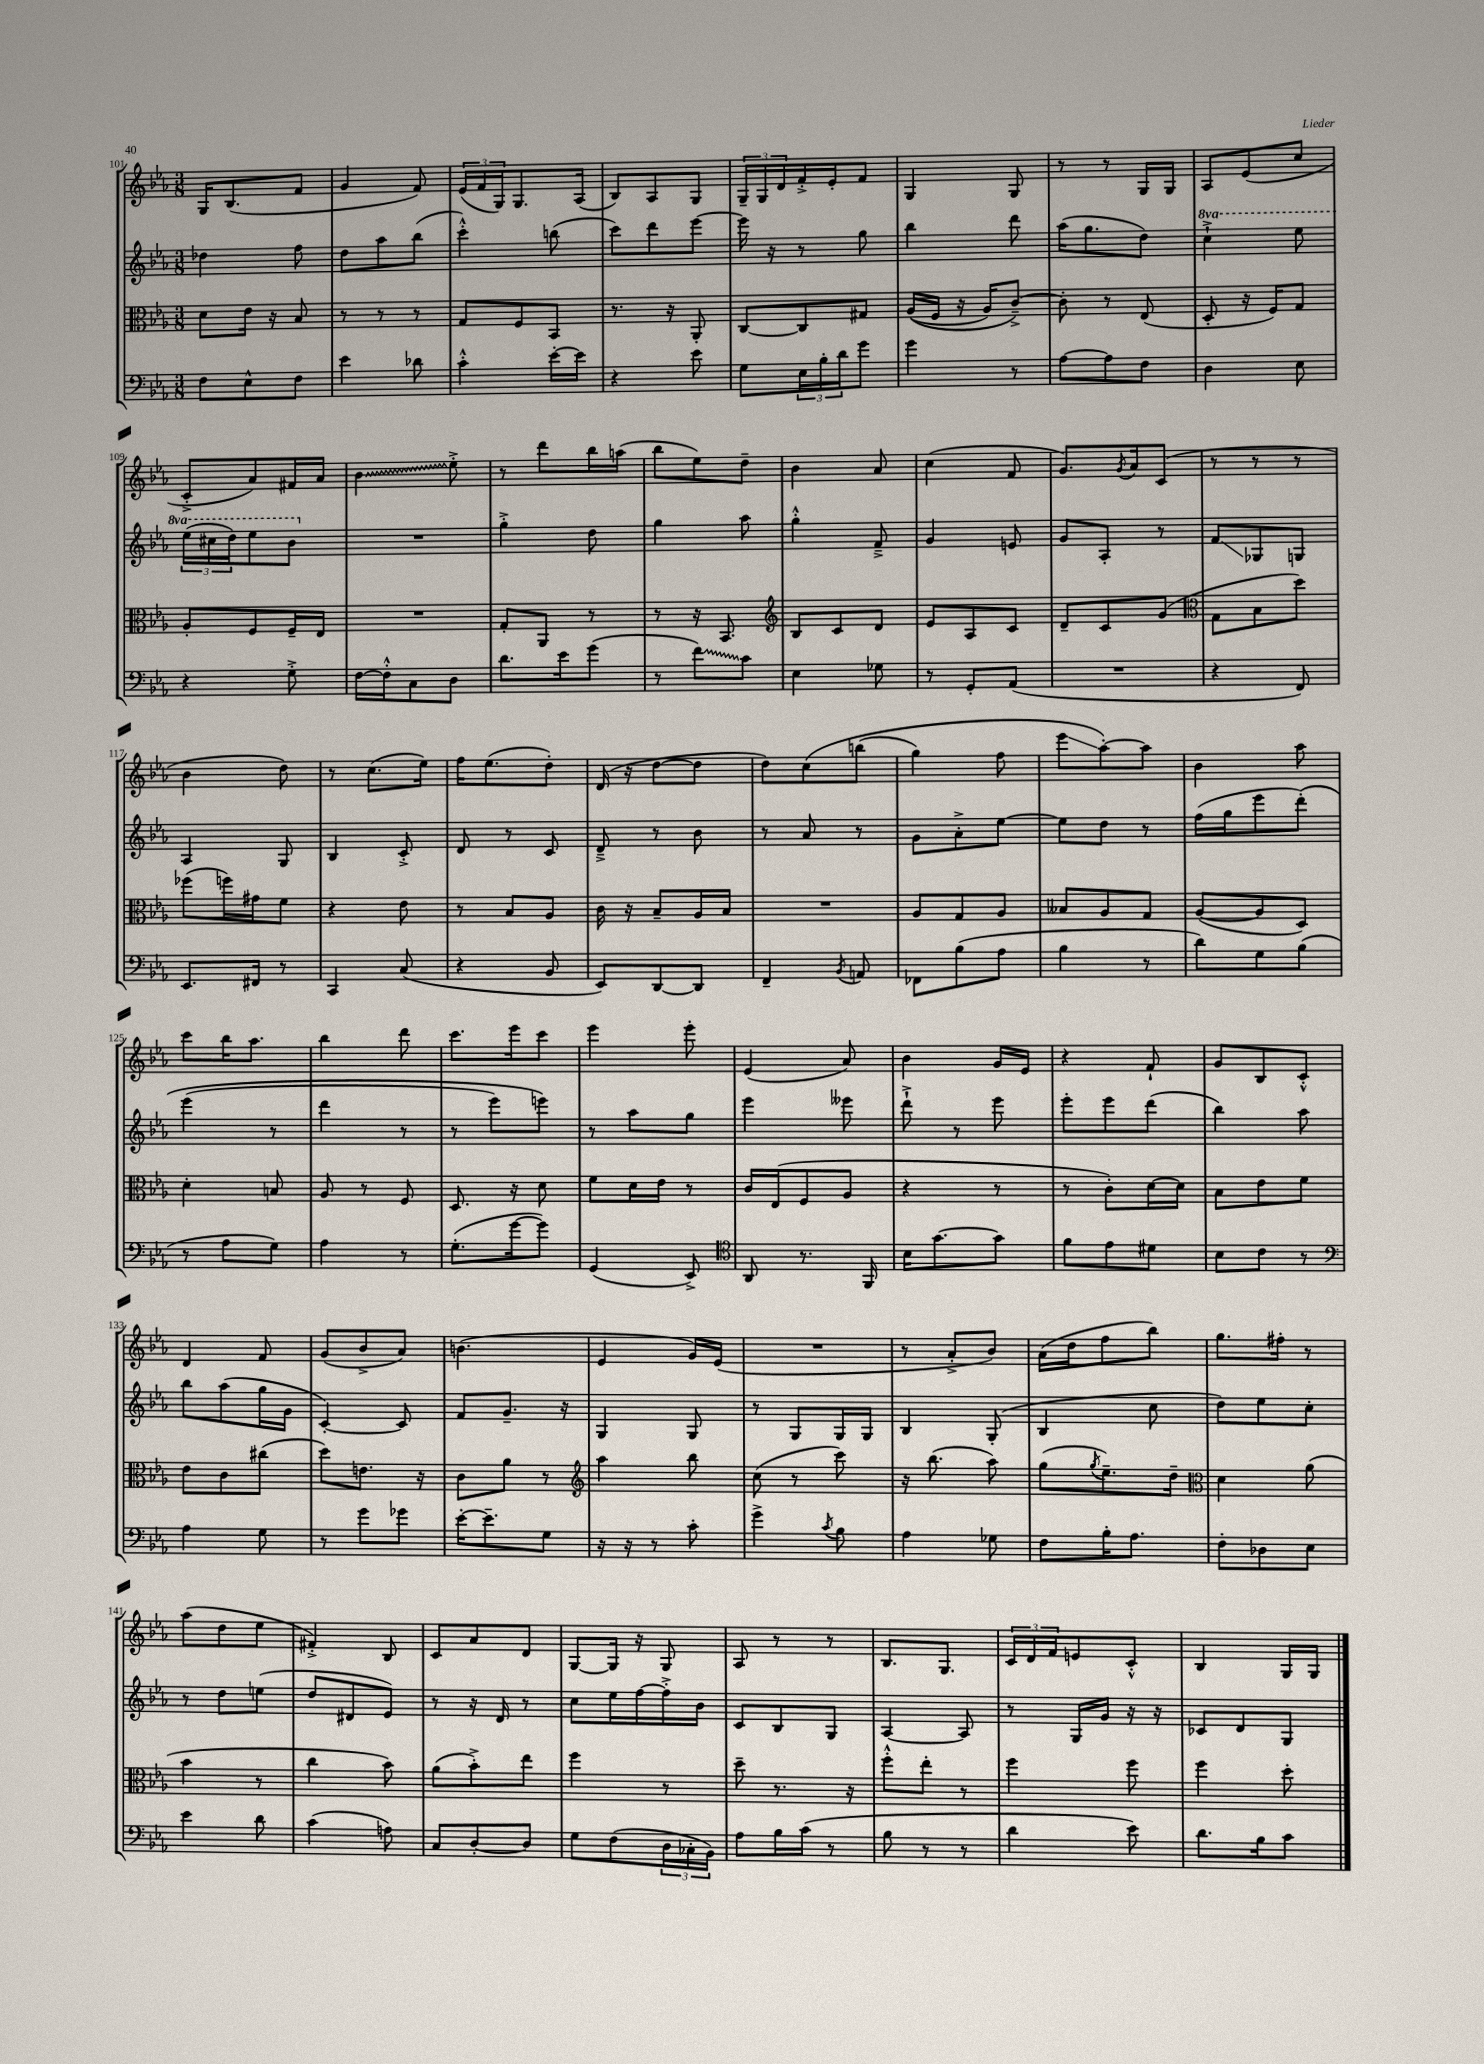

**kern	**kern	**kern	**kern
*staff4	*staff3	*staff2	*staff1
*clefF4	*clefC3	*clefG2	*clefG2
*k[b-e-a-]	*k[b-e-a-]	*k[b-e-a-]	*k[b-e-a-]
*M3/8	*M3/8	*M3/8	*M3/8
8F\L	8d\L	4dd-\	16G/LK
.	.	.	(8.B-/
8E-^^\	16e-\Jk	.	.
.	16r	.	.
8F\J	8B-/	8ff\	8f/J
=	=	=	=
4e-\	8r	8dd\L	4g/
.	8r	8aa-\	.
8d-\	8r	(8bb-\J	8f/)
=	=	=	=
4c'^^\	8G/L	4ccc'^^\)	(24e-/LL
.	.	.	24f/
.	.	.	24G/J)
.	8F/	.	8.G/
[16e-'\LL	8BB-/J	(8bb\	.
16e-\]JJ	.	.	(16A-/Jk
=	=	=	=
4r	8.r	8ccc\L)	8B-/L)
.	.	8ddd\	8A-/
.	16r	.	.
8e-\	8AA-'/	[8eee-\J	8G/J
=	=	=	=
8G\L	[8C/L	16eee-\]	24G~/LL
.	.	.	24G/
.	.	16r	.
.	.	.	24d/
24E-\L	8C/]	8r	16f'^/
24B-'\	.	.	.
.	.	.	16e-'/J
24d\J	.	.	.
8g\J	8G#/J	8gg\	8f/J
=	=	=	=
4g\	&((16A-/LL	4bb-\	4G/
.	16F/JJ	.	.
.	16r	.	.
.	16A-/LK)	.	.
8r	[8c~^/J&)	8ddd\	8G/
=	=	=	=
[8A-\L	8c'\]	(16aa-\LK	8r
.	.	8.gg\	.
8A-\]	8r	.	8r
8F\J	(8E-/	8dd\J)	16G/LL
.	.	.	16G/JJ
=	=	=	=
4D\	8D'/	4ccc`^\	8A-/L
.	16r	.	(8e-/
.	16F/LK)	.	.
8E-\	8G/J	8eee-\	8cc/J
=	=	=	=
4r	8A-'/L	(24eee-\LL	8c'^/L
.	.	24ccc#\	.
.	.	24ddd\J)	.
.	8F/	8eee-\	8a-/)
8G'^\	16F~/L	8bb-\J	16f#/L
.	16E-/JJ	.	16a-/JJ
=	=	=	=
[16F\LL	4.r	4.r	4b-\
16F'^^\]J	.	.	.
8C\	.	.	.
8D\J	.	.	8ee-'^\
=	=	=	=
8.d\L	8G'/L	4gg'^\	8r
.	8AA-/J	.	8ddd\L
16e-\k	.	.	.
(8g\J	8r	8dd\	16bb-\L
.	.	.	(16aa\JJ
=	=	=	=
8r	8r	4gg\	8bb-\L
8f\L)	16r	.	8ee-\)
.	8.BB-/	.	.
8c\J	.	8aa-\	8dd~\J
=	=	=	=
*	*clefG2	*	*
4E-\	8B-/L	4gg'^^\	4b-\
.	8c/	.	.
8G-\	8d/J	8f~^/	8a-/
=	=	=	=
8r	8e-/L	4g/	(4cc\
8GG'/L	8A-/	.	.
(8AA-/J	8c/J	8e/	8f/
=	=	=	=
4.r	8d~/L	8g/L	8.g/L)
.	8c/	8A-'/J	.
.	.	.	8qg/
.	.	.	16a-/k
.	(8g/J	8r	(8c/J
=	=	=	=
*	*clefC3	*	*
4r	8G\L	8f/L	8r
.	8B-\	8G-/	8r
8FF/)	8dd\J)	8G/J	8r
=	=	=	=
8.EE-/L	(8ff-\L	4A-/	4b-\
.	16ff\L)	.	.
16FF#/Jk	16g#\J	.	.
8r	8f\J	8G/	8dd\)
=	=	=	=
4CC/	4r	4B-/	8r
.	.	.	(8.cc\L
(8C/	8e-\	8c'^/	.
.	.	.	16ee-\Jk)
=	=	=	=
4r	8r	8d/	16ff\LK
.	.	.	(8.ee-\
.	8B-/L	8r	.
8BB-/	8A-/J	8c/	8dd'\J)
=	=	=	=
8EE-/L)	16c\	8d~^/	(16d/
.	16r	.	16r
[8DD/	8B-~/L	8r	[8dd\L
8DD/]J	16A-/L	8b-\	8dd\]J
.	16B-/JJ	.	.
=	=	=	=
4FF~/	4.r	8r	8dd\L)
.	.	8a-/	&(8cc\
8qBB-/	.	.	.
8AA/	.	8r	(8bb\J
=	=	=	=
8FF-\L	8A-/L	8g\L	4gg\)
(8B-\	8G/	8a-'^\	.
8A-\J	8A-/J	[8ee-\J	8ff\
=	=	=	=
4B-\	8B--/L	8ee-\]L	8eee-\L
.	8A-/	8dd\J	[8aa-'\&)
8r	8G/J	8r	8aa-\]J
=	=	=	=
8d\L)	([8A-/L	(16ff\LL	4b-\
.	.	16gg\J	.
8G\	8A-/]	8eee-\	.
(8B-\J	8D/J)	&(8ddd'\J)	8aa-\
=	=	=	=
8r	4d'\	(4eee-\	8ccc\L
8A-\L	.	.	16bb-\K
.	.	.	8.aa-\J
8G\J)	8B/	8r	.
=	=	=	=
4A-\	8A-/	4ddd\	4bb-\
.	8r	.	.
8r	8F/	8r	8ddd\
=	=	=	=
(8.G'\L	8.D/	8r	8.ccc\L
.	.	8eee-\L)	.
[16g\k	16r	.	16eee-\k
8g\]J)	8d\	8eee\J&)	8ccc\J
=	=	=	=
(4GG/	8f\L	8r	4eee-\
.	16d\L	8aa-\L	.
.	16e-\JJ	.	.
8EE-^/)	8r	8gg\J	8eee-'\
=	=	=	=
*clefC4	*	*	*
8AA-/	16c/LL	4eee-\	(4e-/
.	(16E-/J	.	.
8.r	8F/	.	.
.	8A-/J	8eee--\	8a-/)
16FF/	.	.	.
=	=	=	=
16B-\LK	4r	8ddd`^\	4b-\
[8.g\	.	.	.
.	.	8r	.
8g\]J	8r	8eee-\	16g/LL
.	.	.	16e-/JJ
=	=	=	=
8f\L	8r	8eee-'\L	4r
8e-\	8c'\L)	8eee-\	.
8d#\J	[16d\L	(8ddd\J	8f`/
.	16d\]JJ	.	.
=	=	=	=
8B-\L	8B-\L	4bb-\)	8g/L
8c\J	8e-\	.	8B-/
8r	8f\J	8aa-\	8c'^^/J
=	=	=	=
*clefF4	*	*	*
4A-\	8e-\L	8bb-\L	4d/
.	8c\	(8aa-\	.
8G\	(8cc#\J	16gg\L	8f/
.	.	16g\JJ	.
=	=	=	=
8r	8dd\L)	[4c'/)	(8g/L
8g\L	8.e\J	.	8b-^/
8g-\J	.	8c/]	8a-/J)
.	16r	.	.
=	=	=	=
[16e-'\LK	8c\L	8f/L	(4.b\
8.e-~\]	.	.	.
.	8a-\J	8.g~/J	.
8G\J	8r	.	.
.	.	16r	.
=	=	=	=
*	*clefG2	*	*
16r	4aa-\	4G/	4e-/
16r	.	.	.
8r	.	.	.
8c'\	8bb-\	8G/	16g/LL)
.	.	.	(16e-/JJ
=	=	=	=
4g^\	(8cc\	8r	4.r
.	8r	8G/L	.
8qc/	.	.	.
8B-\	8ccc\)	16G/L	.
.	.	16G/JJ	.
=	=	=	=
4A-\	16r	4B-/	8r
.	(8.bb-\	.	.
.	.	.	8a-'^/L
8G-\	8aa-\)	(8G'/	8b-/J)
=	=	=	=
8F\L	(8gg\L	4B-/	(16a-\LL
.	.	.	16dd\J
.	8qgg/	.	.
16B-'\K	8.ee-~\)	.	8ff\
8.A-\J	.	.	.
.	.	8cc\	8bb-\J)
.	16dd~\Jk	.	.
=	=	=	=
*	*clefC3	*	*
8F'\L	4d\	8dd\L)	8.gg\L
8D-\	.	8ee-\	.
.	.	.	16ff#'\Jk
8E-\J	(8a-\	8cc'\J	8r
=	=	=	=
4e-\	4b-\	8r	(8aa-\L
.	.	8dd\L	8dd\
8d\	8r	(8ee\J	8ee-\J
=	=	=	=
(4c\	4cc\	8dd/L	4f#'^/)
.	.	8d#/	.
8A\)	8b-\)	8e-/J)	8B-/
=	=	=	=
8C/L	(8a-\L	8r	8c/L
[8D'/	8b-'^\)	16r	8a-/
.	.	16d/	.
8D/]J	8ee-\J	8r	8d/J
=	=	=	=
8G\L	4ff\	8cc\L	[8G/L
(8F\	.	16ee-\L	16G/]Jk
.	.	[16ff\	16r
24D\L	8r	16ff'^\]	8G/
24C-'\	.	.	.
.	.	16b-\JJ	.
24BB-\JJ)	.	.	.
=	=	=	=
8A-\L	8dd~\	8c/L	8A-/
16B-\L	8.r	8B-/	8r
(16c\JJ	.	.	.
8r	.	8G/J	8r
.	16r	.	.
=	=	=	=
8B-\	8ff'^^\L	[4A-/	8.B-/L
8r	8ee-'\J	.	.
.	.	.	8.G/J
8r	8r	8A-/]	.
=	=	=	=
4d\	4ff\	8r	24c/LL
.	.	.	24d/
.	.	.	24f/J
.	.	16G/LL	8e/
.	.	16g/JJ	.
8e-\)	8ff\	16r	8c'^^/J
.	.	16r	.
=	=	=	=
8.d\L	4ff\	8c-/L	4B-/
.	.	8d/	.
16B-\k	.	.	.
8c\J	8dd'\	8G/J	16G/LL
.	.	.	16G/JJ
==	==	==	==
*-	*-	*-	*-
